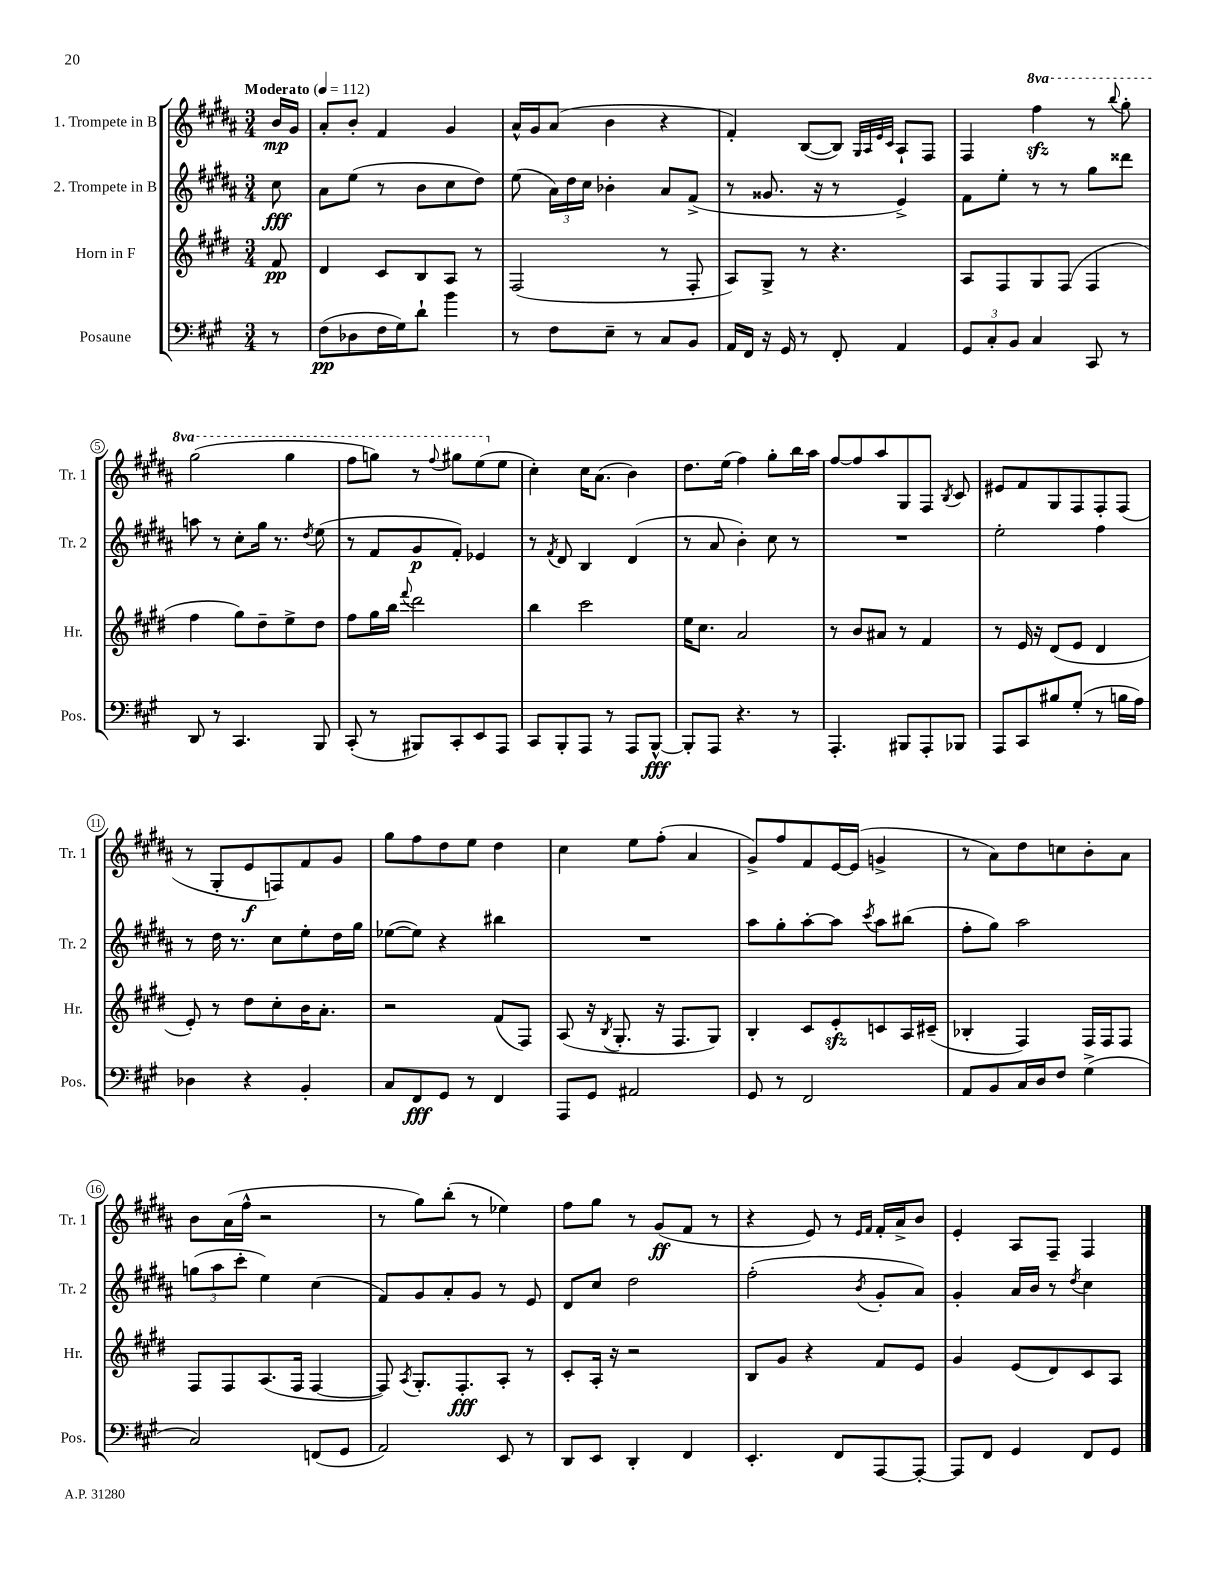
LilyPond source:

<<
\new StaffGroup <<
\new Staff = "s0" \with { instrumentName = "1. Trompete in B" shortInstrumentName = "Tr. 1" } {
    \clef treble \key b \major \numericTimeSignature \time 3/4 \set Staff.ottavationMarkups = #ottavation-simple-ordinals \partial 8 \tempo "Moderato" 4 = 112
    \autoBeamOff b'16[\mp gis'16] |
    ais'8[-. b'8]-. fis'4 gis'4 |
    ais'16[-^ gis'16 ais'8]( b'4 r4 |
    fis'4-.) b8[~( b8]) \grace { gis32[ ais32 e'32 cis'32] } ais8[-! fis8] |
    fis4 \ottava #1 fis'''4\sfz r8 \appoggiatura { b'''8 } gis'''8-. |
    gis'''2( gis'''4 |
    fis'''8[ g'''8]) r8 \appoggiatura { fis'''8 } gis'''8[ e'''8( \ottava #0 e''8] |
    cis''4-.) cis''16[ ais'8.]( b'4) |
    dis''8.[ e''16]( fis''4) gis''8[-. b''16 ais''16] |
    fis''8[~ fis''8 ais''8 gis8 fis8] \acciaccatura { b8 } cis'8 |
    eis'8[ fis'8 gis8 fis8 fis8-. fis8]( |
    r8 gis8[-. e'8\f f8) fis'8 gis'8] |
    gis''8[ fis''8 dis''8 e''8] dis''4 |
    cis''4 e''8[ fis''8]-.( ais'4 |
    gis'8[->) fis''8 fis'8 e'16~ e'16]( g'4-> |
    r8 ais'8[) dis''8 c''8 b'8-. ais'8] |
    b'8[ ais'16( fis''16]-^ r2 |
    r8 gis''8[) b''8]-.( r8 ees''4) |
    fis''8[ gis''8] r8 gis'8[\ff( fis'8] r8 |
    r4 e'8) r8 \grace { e'16[ fis'16] } fis'16[-. ais'16-> b'8] |
    e'4-. ais8[ fis8]-- fis4 \bar "|." |
}
\new Staff = "s1" \with { instrumentName = "2. Trompete in B" shortInstrumentName = "Tr. 2" } {
    \clef treble \key b \major \numericTimeSignature \time 3/4 \partial 8
    \autoBeamOff cis''8\fff |
    ais'8[ e''8]( r8 b'8[ cis''8 dis''8]) |
    e''8( \tuplet 3/2 { ais'16[) dis''16 cis''16] } bes'4-. ais'8[ fis'8]->( |
    r8 gisis'8. r16 r8 e'4->) |
    fis'8[ e''8]-. r8 r8 gis''8[ disis'''8] |
    a''8 r8 cis''8[-. gis''16] r8. \acciaccatura { dis''8 } e''8( |
    r8 fis'8[ gis'8\p fis'8]-.) ees'4 |
    r8 \acciaccatura { fis'8 } dis'8 b4 dis'4( |
    r8 ais'8 b'4-.) cis''8 r8 |
    R2. |
    e''2-. fis''4 |
    r8 dis''16 r8. cis''8[ e''8-. dis''16 gis''16] |
    ees''8[~( ees''8]) r4 bis''4 |
    R2. |
    ais''8[ gis''8-. ais''8~-. ais''8] \acciaccatura { cis'''8 } ais''8[ bis''8]( |
    fis''8[-. gis''8]) ais''2 |
    \tuplet 3/2 { g''8[( ais''8 cis'''8]-. } e''4) cis''4( |
    fis'8[) gis'8 ais'8-. gis'8] r8 e'8 |
    dis'8[ cis''8] dis''2 |
    fis''2-.( \acciaccatura { b'8 } gis'8[-. ais'8]) |
    gis'4-. ais'16[ b'16] r8 \acciaccatura { dis''8 } cis''4 \bar "|." |
}
\new Staff = "s2" \with { instrumentName = "Horn in F" shortInstrumentName = "Hr." } {
    \clef treble \key e \major \numericTimeSignature \time 3/4 \partial 8
    \autoBeamOff fis'8\pp |
    dis'4 cis'8[ b8 a8] r8 |
    fis2( r8 fis8-. |
    a8[) gis8]-> r8 r4. |
    a8[ fis8 gis8 fis8]( fis4 |
    fis''4 gis''8[) dis''8-- e''8-> dis''8] |
    fis''8[ gis''16 b''16] \appoggiatura { fis'''8 } dis'''2 |
    b''4 cis'''2 |
    e''16[ cis''8.] a'2 |
    r8 b'8[ ais'8] r8 fis'4 |
    r8 e'16 r16 dis'8[( e'8] dis'4 |
    e'8-.) r8 dis''8[ cis''8-. b'16 a'8.]-. |
    r2 fis'8[( fis8]) |
    a8( r16 \acciaccatura { b8 } gis8.-. r16 fis8.[ gis8]) |
    b4-. cis'8[ e'8-.\sfz c'8 a16 cis'16]--( |
    bes4-. fis4) fis16[ fis16 fis8] |
    fis8[ fis8 a8.( fis16] fis4~ |
    fis8) \acciaccatura { a8 } gis8.[-. fis8.-.\fff a8]-. r8 |
    cis'8[-. a16]-. r16 r2 |
    b8[ gis'8] r4 fis'8[ e'8] |
    gis'4 e'8[( dis'8) cis'8 a8] \bar "|." |
}
\new Staff = "s3" \with { instrumentName = "Posaune" shortInstrumentName = "Pos." } {
    \clef bass \key a \major \numericTimeSignature \time 3/4 \partial 8
    \autoBeamOff r8 |
    fis8[\pp( des8 fis16 gis16) d'8]-! b'4 |
    r8 fis8[ e8]-- r8 cis8[ b,8] |
    a,16[ fis,16] r16 gis,16 r8 fis,8-. a,4 |
    \tuplet 3/2 { gis,8[ cis8-. b,8] } cis4 cis,8 r8 |
    d,8 r8 cis,4. b,,8 |
    cis,8-.( r8 bis,,8[) cis,8-. e,8 a,,8] |
    cis,8[ b,,8-. a,,8] r8 a,,8[ b,,8]~-^\fff |
    b,,8[-. a,,8] r4. r8 |
    a,,4.-. bis,,8[ a,,8-. bes,,8] |
    a,,8[ cis,8 bis8 gis8]-.( r8 b16[ a16]) |
    des4 r4 b,4-. |
    cis8[ fis,8\fff gis,8] r8 fis,4 |
    a,,8[ gis,8] ais,2 |
    gis,8 r8 fis,2 |
    a,8[ b,8 cis16 d16 fis8] gis4->( |
    cis2) f,8[( gis,8] |
    a,2) e,8 r8 |
    d,8[ e,8] d,4-. fis,4 |
    e,4.-. fis,8[ a,,8~ a,,8]~-. |
    a,,8[ fis,8] gis,4 fis,8[ gis,8] \bar "|." |
}
>>
>>
\layout { \context { \Score \override BarNumber.stencil = #(make-stencil-circler 0.1 0.3 ly:text-interface::print) } }
